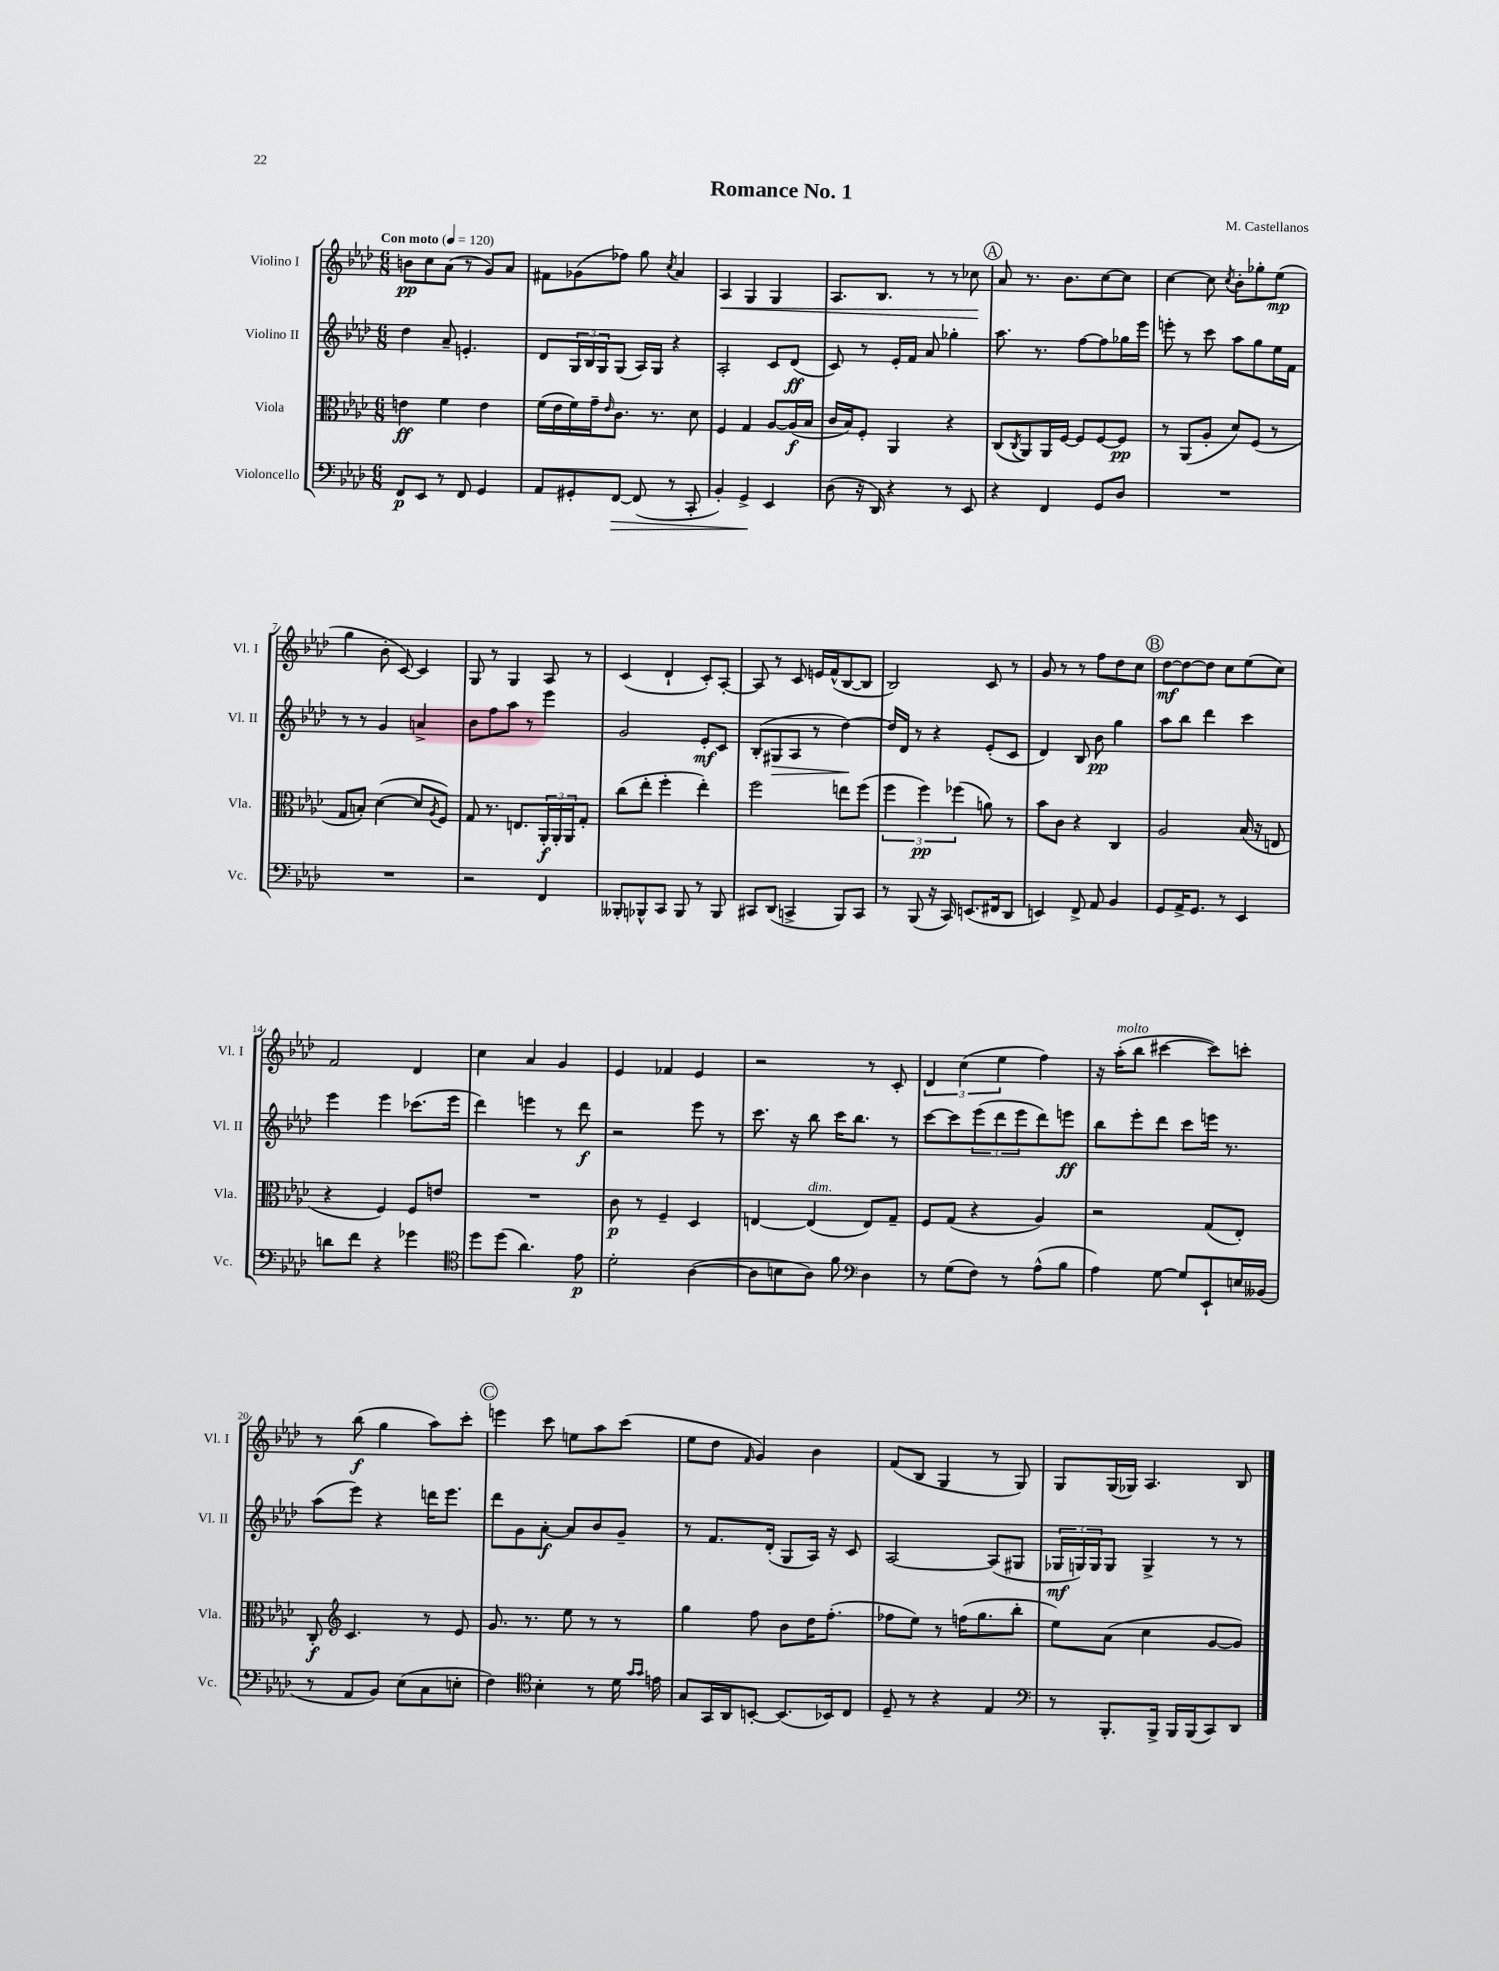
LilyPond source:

\header { title = "Romance No. 1" composer = "M. Castellanos" }
<<
\new StaffGroup <<
\new Staff = "s0" \with { instrumentName = "Violino I" shortInstrumentName = "Vl. I" } {
    \clef treble \key aes \major \numericTimeSignature \time 6/8 \tempo "Con moto" 4 = 120
    b'8\pp c''8 aes'8( r8 g'8) aes'8 |
    fis'8 ges'8( fes''8) g''8 \acciaccatura { c''8 } aes'4 |
    aes4\< g4 g4 |
    aes8. bes8. r8 r8 ces''8\! |
    \mark \markup { \circle "A" } aes'8 r8. bes'8. c''8~ c''8 |
    c''4~ c''8 \acciaccatura { c''8 } bes'8-. ges''8-. ees''8\mp( |
    g''4 bes'8-. c'8~) c'4 |
    g8 r8 g4 aes8 r8 |
    c'4( des'4-! c'8-.) aes8~-. |
    aes8 r8 c'8 e'16 f'16-^( bes8~ bes8 |
    bes2) c'8 r8 |
    g'8 r8 r8 f''8 des''8 c''8 |
    \mark \markup { \circle "B" } des''8~\mf des''8~ des''8 c''8 ees''8( c''8) |
    f'2 des'4 |
    c''4 aes'4 g'4 |
    ees'4 fes'4 ees'4 |
    r2 r8 c'8-. |
    \tuplet 3/2 { des'4 c''4( ees''4 } f''4) |
    r16 aes''16-.^\markup { \italic "molto" }( bes''8 cis'''4~ cis'''8) c'''8-. |
    r8 bes''8\f( g''4 aes''8) c'''8-. |
    \mark \markup { \circle "C" } e'''4 c'''8 e''8 aes''8 c'''8( |
    ees''8 des''8 \grace { f'16 } g'4) bes'4 |
    f'8( bes8 g4 r8 g8) |
    g8 g16( ges16) aes4. bes8 \bar "|." |
}
\new Staff = "s1" \with { instrumentName = "Violino II" shortInstrumentName = "Vl. II" } {
    \clef treble \key aes \major \numericTimeSignature \time 6/8
    des''4 aes'8-- e'4.-. |
    des'8 \tuplet 3/2 { g16 bes16 g16 } g8( aes16) g16 r4 |
    aes2-. c'8 des'8\ff( |
    c'8) r8 ees'16-. f'16 aes'8 ges''4-. |
    \mark \markup { \circle "A" } aes''8. r8. f''8~ f''8 ges''16 ees'''16 |
    e'''8-. r8 c'''8 aes''8 g''8 ees''16 f'16 |
    r8 r8 g'4 a'4-> |
    bes'8 f''8 aes''8 r8 ees'''4 |
    g'2 ees'8-.\mf c'8 |
    bes8-.( gis8\> aes8 r8 des''4~\!) |
    des''16 des'16 r8 r4 ees'8-.( c'8 |
    des'4) bes8 bes'8\pp g''4 |
    \mark \markup { \circle "B" } aes''8 bes''8 des'''4 c'''4 |
    ees'''4 ees'''4 ces'''8.( ees'''16 |
    des'''4) e'''4 r8 des'''8\f |
    r2 ees'''8 r8 |
    c'''8. r16 bes''8 c'''16 bes''8. r8 |
    c'''8~ c'''8 \tuplet 3/2 { ees'''8( des'''8 ees'''8 } des'''8) e'''8\ff |
    bes''8 ees'''8-. des'''8 c'''8 e'''16 r8. |
    aes''8( ees'''8) r4 d'''16 ees'''8. |
    \mark \markup { \circle "C" } des'''8 g'8 aes'8~-.\f aes'8 bes'8 g'8-- |
    r8 f'8. des'16-.( g8 aes16) r16 c'8 |
    aes2~ aes8( gis8 |
    \tuplet 3/2 { ges16\mf g16) g16 } g8 g4-> r8 r8 \bar "|." |
}
\new Staff = "s2" \with { instrumentName = "Viola" shortInstrumentName = "Vla." } {
    \clef alto \key aes \major \numericTimeSignature \time 6/8
    e'4\ff f'4 e'4 |
    f'16( ees'16 f'16) g'16-- \grace { ees'16 } c'8. r8. des'8 |
    f4 g4 aes8~ aes16\f( bes16 |
    c'16 bes16) f8-. aes,4 r4 |
    \mark \markup { \circle "A" } c8( \acciaccatura { c8 } aes,8) aes,16 f16~ f8 f8~ f8\pp |
    r8 aes,8( aes8-. des'8) f8( r8 |
    g8 b8-.) des'4~( des'8 \acciaccatura { aes8 } f8) |
    g8 r8. e8. \tuplet 3/2 { aes,16-.\f aes,16-. aes,16 } g8-. |
    c''8( ees''8-. f''4-. ees''4-.) |
    f''2 e''8 f''8( |
    \tuplet 3/2 { f''4 f''4\pp) fes''4( } a'8) r8 |
    bes'8 c'8 r4 c4 |
    \mark \markup { \circle "B" } aes2 bes16( r16 e8 |
    r4 f4) f8 e'8 |
    R2. |
    c'8\p r8 f4-- des4 |
    e4~ e4^\markup { \italic "dim." }( e8) g8-- |
    f8 g8( r4 aes4) |
    r2 g8( ees8-.) |
    c8-.\f \clef treble c'4. r8 ees'8 |
    \mark \markup { \circle "C" } g'8. r8. ees''8 r8 r8 |
    g''4 f''8 bes'8 des''16 f''8.-.( |
    fes''8 ees''8) r8 f''16( g''8. bes''8-. |
    ees''8) aes'8( c''4 g'8~ g'8) \bar "|." |
}
\new Staff = "s3" \with { instrumentName = "Violoncello" shortInstrumentName = "Vc." } {
    \clef bass \key aes \major \numericTimeSignature \time 6/8
    f,8\p ees,8 r8 f,8 g,4 |
    aes,8 gis,8-. f,8~\> f,8( r8 c,8-. |
    bes,4-.) g,4->\! ees,4 |
    des8( r16 des,16) r4 r8 ees,8 |
    \mark \markup { \circle "A" } r4 f,4 g,8 des8 |
    R2. |
    R2. |
    r2 f,4 |
    beses,,8-. bes,,8-^ c,8 bes,,8 r8 bes,,8 |
    cis,8 des,8( c,4-> bes,,8) c,8 |
    r8 bes,,8( r16 c,16) e,8.( fis,16 des,8 |
    e,4) f,8-> aes,8 bes,4 |
    \mark \markup { \circle "B" } g,8 aes,16-> g,8. r8 ees,4 |
    d'8 f'8 r4 ges'4 |
    \clef tenor des''8 des''8( aes'4.) ees'8\p |
    des'2-. aes4~( |
    aes8 b8 aes8) f'8 \clef bass des4 |
    r8 g8( f8) r8 aes8-^( bes8 |
    aes4) g8~ g8 ees,8-! e16 beses,16( |
    r8 aes,8 bes,8) ees8( c8 e8-. |
    \mark \markup { \circle "C" } f4) \clef tenor bes4-. r8 des'16 \grace { g'16 g'16 } e'16 |
    g8 g,16 aes,16 b,8~-. b,8.( bes,16) c8 |
    des8-- r8 r4 ees4 |
    \clef bass r8 bes,,8.-. bes,,16-> bes,,16 bes,,16( c,8) des,8 \bar "|." |
}
>>
>>
